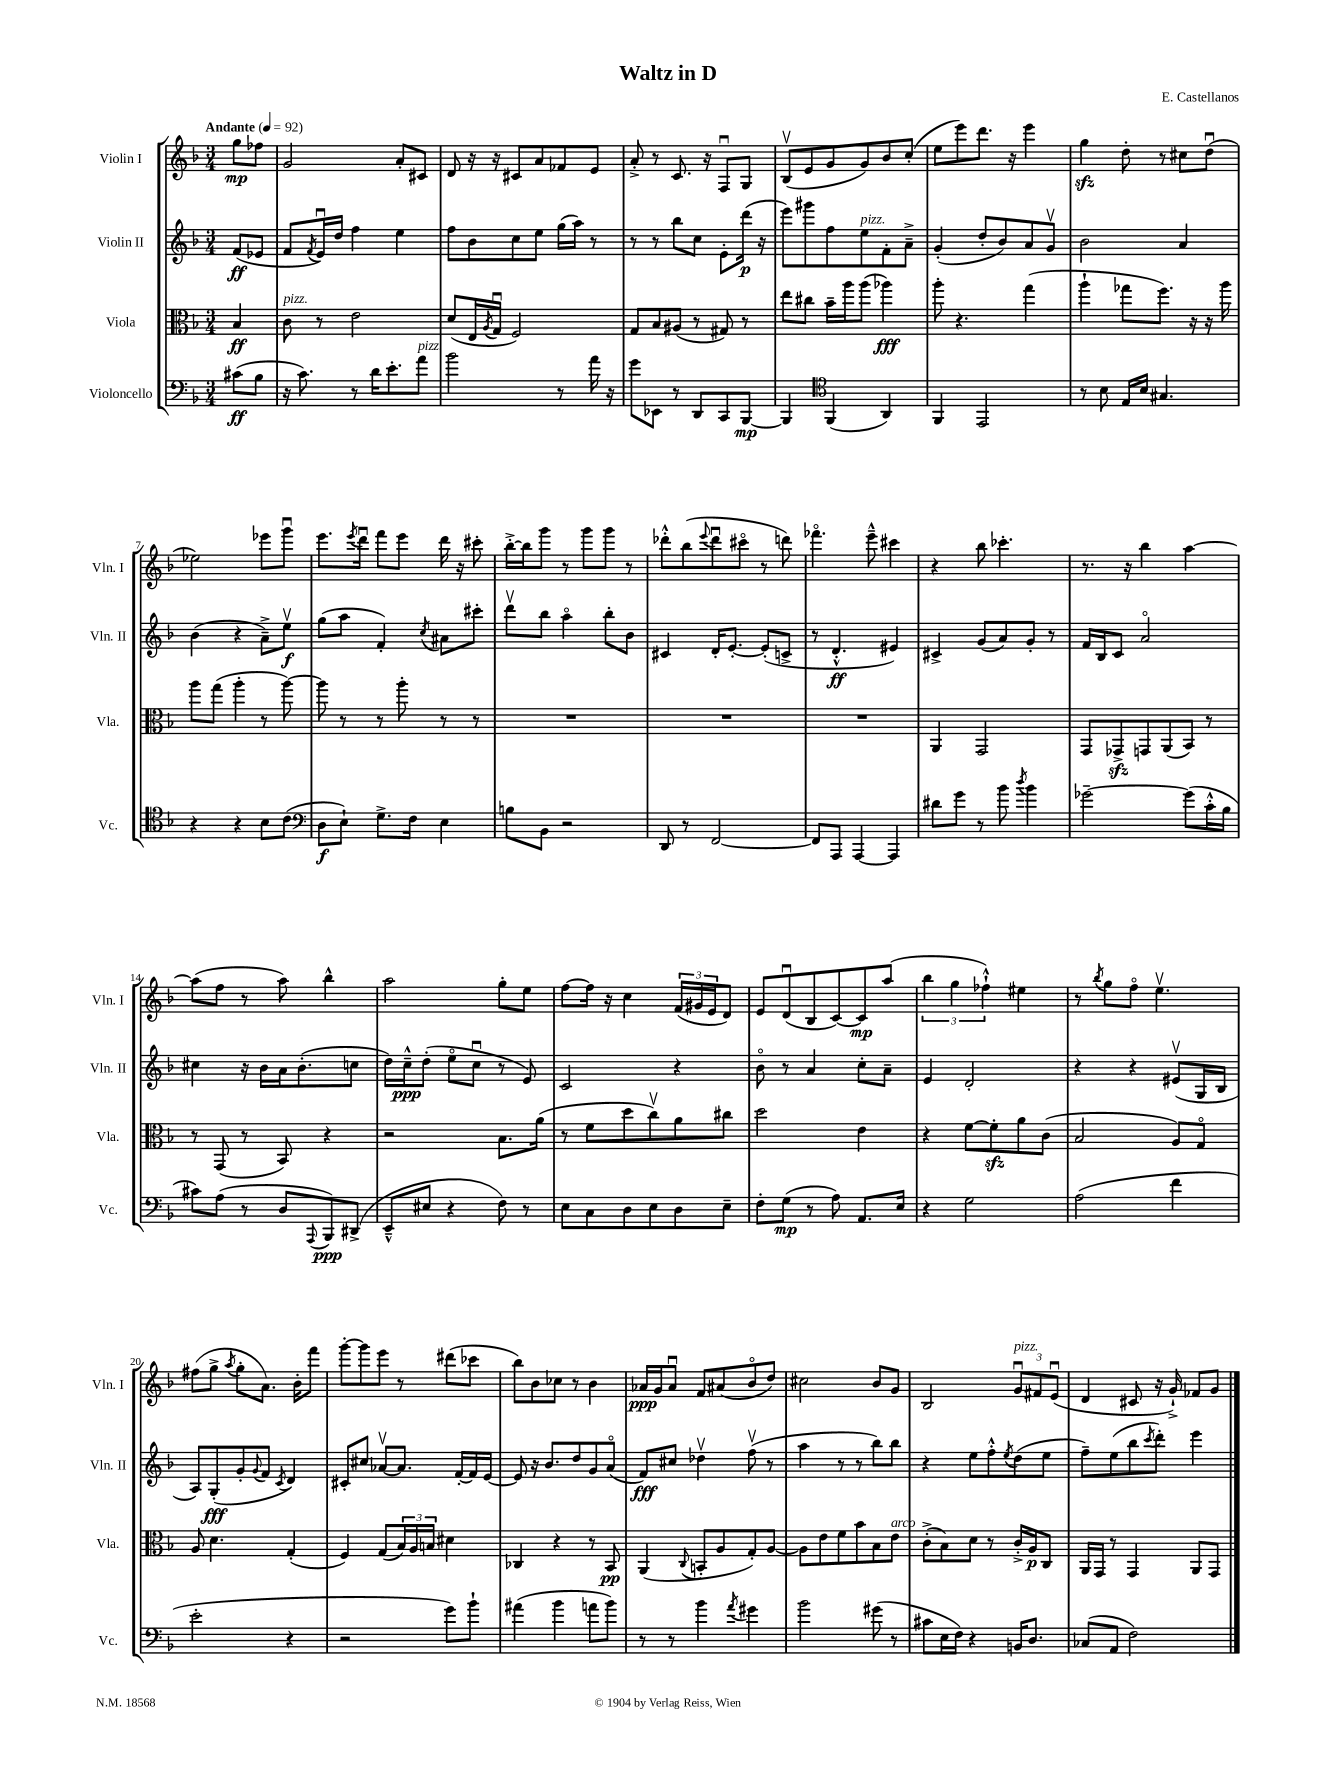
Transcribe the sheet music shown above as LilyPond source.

\header { title = "Waltz in D" composer = "E. Castellanos" }
<<
\new StaffGroup <<
\new Staff = "s0" \with { instrumentName = "Violin I" shortInstrumentName = "Vln. I" } {
    \clef treble \key f \major \numericTimeSignature \time 3/4 \partial 4 \tempo "Andante" 4 = 92
    g''8\mp fes''8 |
    g'2 a'8-. cis'8 |
    d'8 r16 r16 cis'8 a'8 fes'8 e'8 |
    a'8-.-> r8 c'8. r16 f8\downbow g8 |
    bes8\upbow( e'8 g'8 g'8) bes'8 c''8-.( |
    e''8 e'''8) d'''8. r16 e'''4 |
    g''4\sfz d''8-. r8 cis''8 d''8\downbow( |
    ees''2) ees'''8 g'''8\downbow |
    e'''8. \acciaccatura { e'''8 } d'''16\downbow f'''8 e'''8 d'''16 r16 cis'''8-. |
    bes''16~-.-> bes''16 g'''8 r8 g'''8 g'''8 r8 |
    des'''8-.-^ bes''8( \appoggiatura { e'''8 } des'''8\downbow cis'''8\flageolet r8 d'''8) |
    fes'''4.\flageolet e'''8---^ cis'''4 |
    r4 bes''8 ces'''4.-. |
    r8. r16 bes''4 a''4~ |
    a''8( f''8 r8 a''8) bes''4-^ |
    a''2 g''8-. e''8 |
    f''8~ f''16 r16 c''4 \tuplet 3/2 { f'16( gis'16 e'16 } d'8) |
    e'8 d'8\downbow( bes8 c'8~) c'8\mp a''8( |
    \tuplet 3/2 { bes''4 g''4 fes''4-!-^) } eis''4 |
    r8 \acciaccatura { bes''8 } g''8 f''8\flageolet e''4.\upbow |
    fis''8( g''8-> \acciaccatura { a''8 } g''8-. a'8.) bes'16-. f'''8 |
    g'''8~-. g'''8 e'''8 r8 dis'''8( ces'''8 |
    bes''8) bes'8 ces''8 r8 bes'4 |
    aes'16\ppp g'16 aes'8\downbow f'8 ais'8( bes'8\flageolet d''8) |
    cis''2 bes'8 g'8 |
    bes2 \tuplet 3/2 { g'8\downbow^\markup { \italic "pizz." } fis'8 e'8\downbow( } |
    d'4 cis'8 r16 g'16-!->) fes'8 g'8 \bar "|." |
}
\new Staff = "s1" \with { instrumentName = "Violin II" shortInstrumentName = "Vln. II" } {
    \clef treble \key f \major \numericTimeSignature \time 3/4 \partial 4
    f'8\ff( ees'8 |
    f'8 \acciaccatura { f'8 } e'16\downbow) d''16 f''4 e''4 |
    f''8 bes'8 c''8 e''8 g''16( a''16) r8 |
    r8 r8 bes''8 c''8 e'8-. d'''16\p( r16 |
    e'''8) gis'''8 f''8 e''8^\markup { \italic "pizz." } f'8-. a'8---> |
    g'4-.( d''8-. bes'8) a'8 g'8\upbow |
    bes'2 a'4 |
    bes'4( r4 a'8--->) e''8\upbow\f |
    g''8( a''8 f'4-.) \acciaccatura { c''8 } ais'8 cis'''8-. |
    d'''8\upbow bes''8 a''4\flageolet bes''8-. bes'8 |
    cis'4 d'16-. e'8.~-. e'8-.( c'8-> |
    r8 d'4.-.-^\ff eis'4) |
    cis'4-> g'8( a'8) g'8-. r8 |
    f'16 bes16 c'8 a'2\flageolet |
    cis''4 r16 bes'16 a'16 bes'8.-.( c''8 |
    d''16) c''16---^\ppp d''8-.( e''8\flageolet c''8\downbow r8 e'8) |
    c'2 r4 |
    bes'8\flageolet r8 a'4 c''8-. a'8-- |
    e'4 d'2-. |
    r4 r4 eis'8\upbow( g16 bes16 |
    a8) g8-.\fff( g'8-. \appoggiatura { g'8 } f'8 \acciaccatura { c'8 } d'4) |
    cis'8-. cis''8 aes'8~\upbow aes'8. f'16~-. f'16 e'16~ |
    e'8 r16 bes'8. d''8 g'8 a'8\flageolet( |
    f'8\fff) cis''8 des''4\upbow f''8\upbow( r8 |
    a''4 r8 r8 bes''8) bes''8 |
    r4 e''8 f''8-.-^ \acciaccatura { e''8 } d''8( e''8 |
    f''8--) e''8( bes''8 \acciaccatura { c'''8 } d'''8-.) e'''4 \bar "|." |
}
\new Staff = "s2" \with { instrumentName = "Viola" shortInstrumentName = "Vla." } {
    \clef alto \key f \major \numericTimeSignature \time 3/4 \partial 4
    bes4\ff |
    c'8^\markup { \italic "pizz." } r8 e'2 |
    d'8( e16 \acciaccatura { a8 } g16\downbow f2) |
    g8 bes8 ais8( r8 gis8) r8 |
    e''8 cis''8 bes'16-- a''16 a''8( aes''4\fff) |
    a''8-. r4. g''4( |
    a''4-! ges''8 f''8.) r16 r16 a''16 |
    a''8 g''8( a''4-. r8 a''8~) |
    a''8 r8 r8 a''8-. r8 r8 |
    R2. |
    R2. |
    R2. |
    a,4 g,2 |
    g,8 ges,8->\sfz g,8 a,8( bes,8) r8 |
    r8 g,8( r8 bes,8) r4 |
    r2 bes8. a'16( |
    r8 f'8 d''8 c''8\upbow) a'8 cis''8 |
    d''2 e'4 |
    r4 f'8~ f'8-.\sfz a'8 c'8( |
    bes2 a8) g8\flageolet |
    a8 d'4. g4-.( |
    f4) g8( \tuplet 3/2 { bes16) a16 b16 } dis'4 |
    ces4 r4 r8 bes,8\pp |
    a,4( \appoggiatura { c8 } b,8-. a8 g8-.) a8~ |
    a8 e'8 f'8 bes'8 bes8 e'8^\markup { \italic "arco" } |
    c'8-.->( bes8) d'8 r8 c'16-.-> a16\p c8 |
    a,16 g,16 r8 g,4 a,8 g,8 \bar "|." |
}
\new Staff = "s3" \with { instrumentName = "Violoncello" shortInstrumentName = "Vc." } {
    \clef bass \key f \major \numericTimeSignature \time 3/4 \partial 4
    cis'8\ff( bes8 |
    r16 c'8.) r8 d'16 e'8.-. a'8^\markup { \italic "pizz." } |
    bes'2 r8 a'16 r16 |
    g'8 ees,8 r8 d,8 c,8 bes,,8~\mp |
    bes,,4 \clef tenor f,4( a,4) |
    f,4 e,2 |
    r8 bes8 e16 bes16 gis4. |
    r4 r4 bes8 c'8( |
    \clef bass d8\f e8-!) g8.-> f16 e4 |
    b8 bes,8 r2 |
    d,8 r8 f,2~ |
    f,8 a,,8 a,,4~ a,,4 |
    dis'8 g'8 r8 bes'8 \acciaccatura { d''8 } bes'4 |
    ges'2~-- ges'8( c'16-.-^ bes16 |
    cis'8) a8( r8 d8 \appoggiatura { a,,8 } bes,,8\ppp) dis,8->( |
    e,8---^ eis8 r4 f8) r8 |
    e8 c8 d8 e8 d8 e8-- |
    f8-. g8\mp( r8 a8) a,8. e16 |
    r4 g2 |
    a2( f'4 |
    e'2-. r4 |
    r2 g'8) bes'8-! |
    ais'4( bes'4 a'8 bes'8) |
    r8 r8 bes'4 \acciaccatura { a'8 } gis'4 |
    bes'2 gis'8( r8 |
    cis'8 e16 f16) r4 b,16 d8. |
    ces8( a,8 f2) \bar "|." |
}
>>
>>
